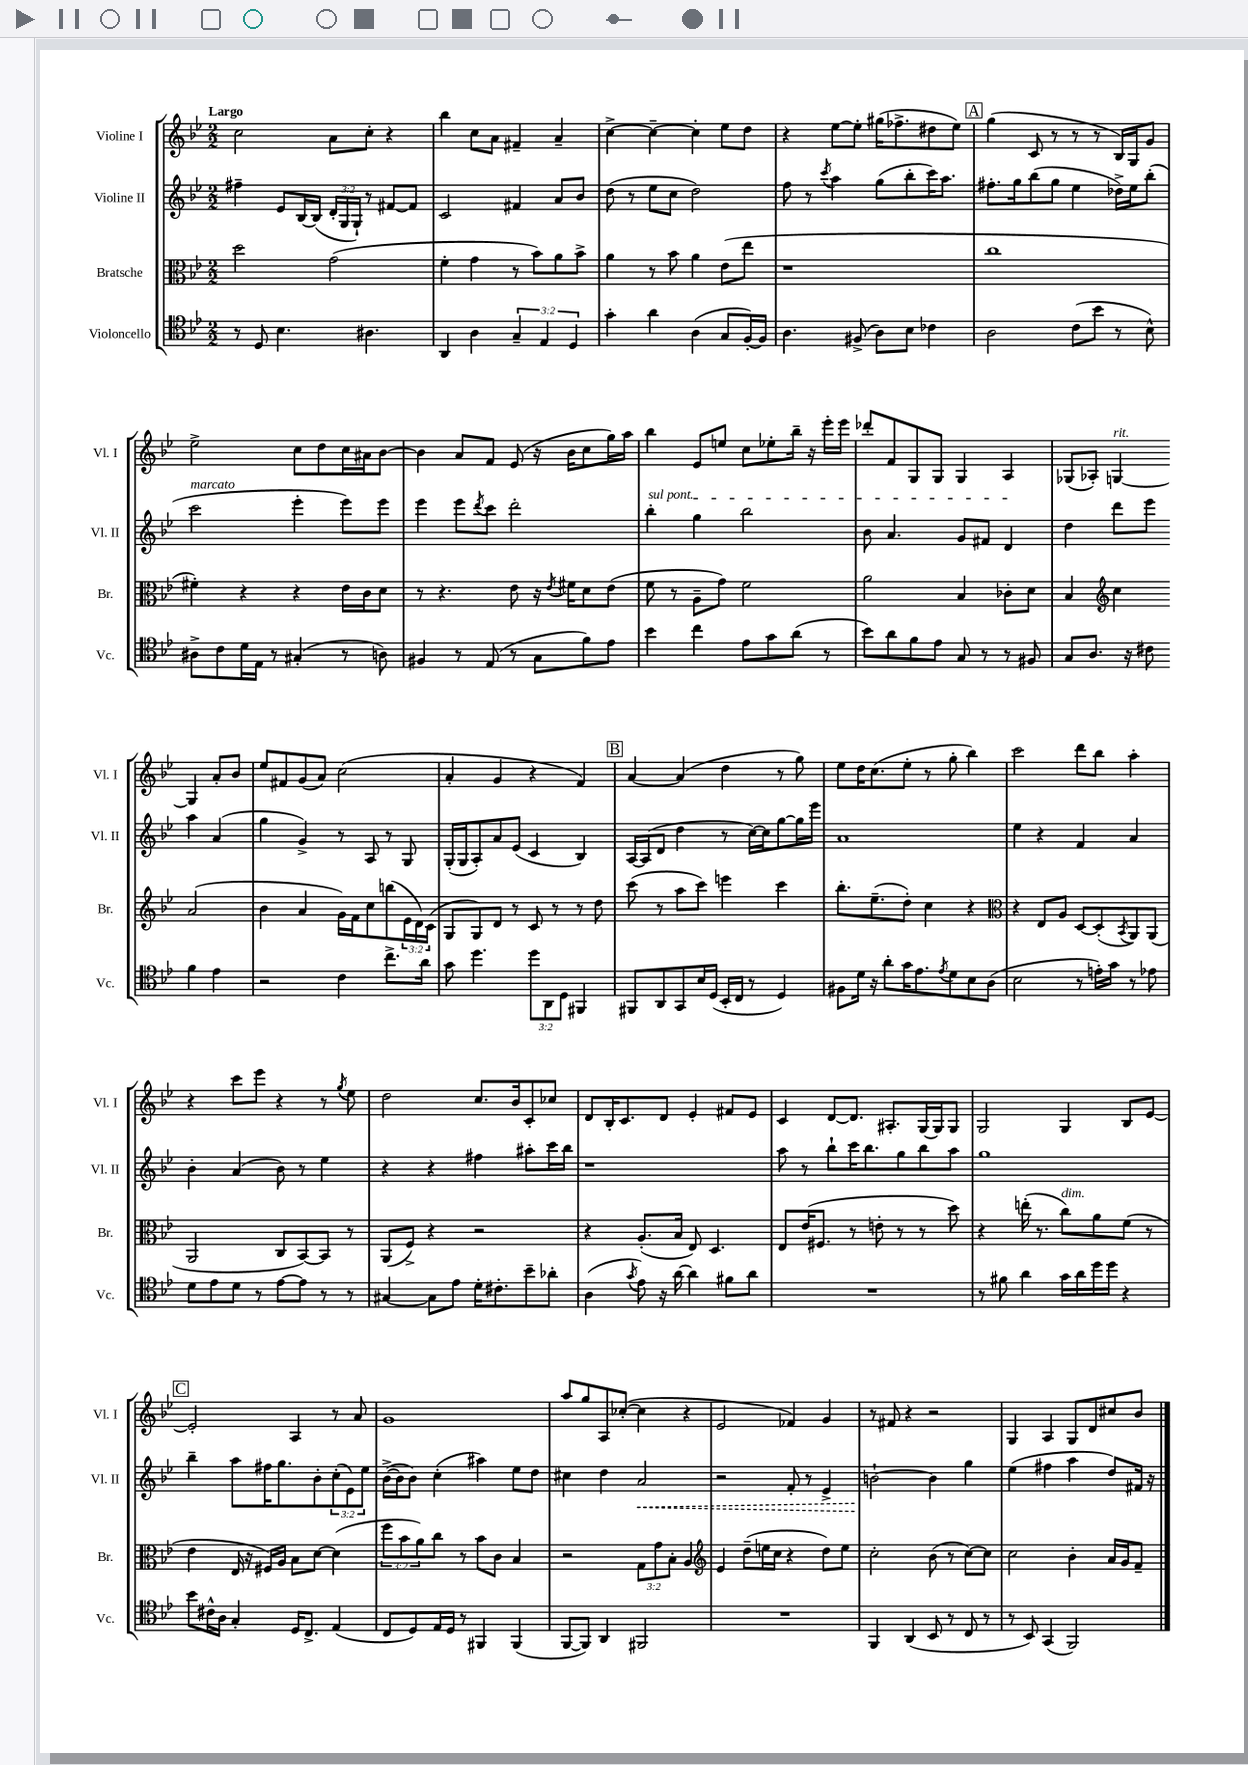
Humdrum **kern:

**kern	**kern	**kern	**kern
*staff4	*staff3	*staff2	*staff1
*clefC4	*clefC3	*clefG2	*clefG2
*k[b-e-]	*k[b-e-]	*k[b-e-]	*k[b-e-]
*M2/2	*M2/2	*M2/2	*M2/2
8r	2dd	4ff#~	2cc
8D	.	.	.
4.B-	.	8e-	.
.	.	[16B-	.
.	.	(16B-]	.
.	(2g	24d'	8a
.	.	24G	.
.	.	24G`)	.
4.A#	.	8r	8cc'
.	.	[8f#	4r
.	.	8f#]	.
=	=	=	=
4AA	4f'	2c	4bb-
4A	4g	.	8cc
.	.	.	8a
6G~	8r	4f#	4f#~
.	8b-)	.	.
6E-	.	.	.
.	8a	8a	4a~
6D	.	.	.
.	8b-^	8b-	.
=	=	=	=
4g'	4a	(8dd	[4cc^
.	.	8r	.
4a	8r	8ee-	4cc~_
.	8b-	8cc	.
(4A	4a	2dd)	4cc']
8G	(8e-	.	8ee-
[16F')	8ee-	.	8dd
16F]	.	.	.
=	=	=	=
4.A	1r	8ff	4r
.	.	8r	.
.	.	8qccc	.
.	.	4aa	[8ee-
(8F#^	.	.	8ee-']
8A)	.	(8gg	(16gg#
.	.	.	8.ff-^
8B-	.	8bb-'	.
4c-	.	16ccc)	8dd#
.	.	8.aa	.
.	.	.	8ee-)
=	=	=	=
2A	1cc	8.ff#'	(4gg
.	.	16gg	.
.	.	(8bb-	8c
.	.	8gg	8r
(8c	.	4ee-	8r
8b-	.	.	8r
8r	.	16dd-^)	16B-)
.	.	16ee-	16G
8B-^^)	.	(8bb-'	8g
=	=	=	=
8A#^	4f#')	2ccc	2ee-^
8c	.	.	.
16d	4r	.	.
16E-	.	.	.
8r	.	.	.
(4G#'	4r	4eee-'	8cc
.	.	.	8dd
8r	16e-	8eee-)	16cc
.	16c	.	16a#
8A)	8d	8eee-	[8b-
=	=	=	=
4F#	8r	4eee-	4b-]
.	4.r	.	.
8r	.	8eee-	8a
.	.	8qddd	.
(8E-	.	8ccc	8f
8r	8e-	2ddd'	(8e-
8G	16r	.	16r
.	8qe-	.	.
.	16f#	.	16b-
8f)	8d	.	8cc
8e-	(8e-	.	16gg)
.	.	.	16aa
=	=	=	=
4b-	8f	4bb-'	4bb-
.	8r	.	.
4cc	8A~	4gg	8e-
.	8g)	.	8ee
8e-	2f	2bb-	8cc
8g	.	.	8ee-'
(8a	.	.	16bb-~
.	.	.	16r
8r	.	.	16eee-'
.	.	.	16eee-
=	=	=	=
8b-)	2a	8b-	8ddd-'
8a	.	4.a	8f
8f	.	.	8G
8e-	.	.	8G
8G	4B-	8g	4G
8r	.	8f#	.
8r	8c-'	4d	4A
8F#	8d	.	.
=	=	=	=
8G	4B-	4dd	(8G-
8.A	.	.	8A-')
*	*clefG2	*	*
.	4cc	8ddd	[4G
16r	.	.	.
8c#	.	8eee-	.
4f	(2a	4aa	4G]
4e-	.	(4a	8a'
.	.	.	8b-
=	=	=	=
2r	4b-	4gg	8ee-
.	.	.	8f#
.	4a	4g^)	(8g
.	.	.	8a)
4c	16g)	8r	(2cc
.	16f	.	.
.	8cc	8A	.
8.cc^	(8bb	8r	.
.	24e-	8G	.
.	24d)	.	.
16a	.	.	.
.	(24c	.	.
=	=	=	=
8g	8G	(16G'	4a'
.	.	16G	.
4.dd	8G)	8A')	.
.	8d	8a	4g
.	8r	(8e-	.
12dd	8c	4c	4r
12AA	.	.	.
.	8r	.	.
12D	.	.	.
4FF#	8r	4B-)	4f)
.	8dd	.	.
=	=	=	=
8FF#	(8ccc	[16A	[4a
.	.	(16A]	.
8AA	8r	8d	.
8GG	8aa	4dd	(4a]
16B-	8ccc)	.	.
(16D	.	.	.
16BB-'	4eee	8r	4dd
16C	.	.	.
8r	.	[16cc)	.
.	.	16cc]	.
4D)	4ccc	[8gg	8r
.	.	16gg]	8gg)
.	.	16eee-	.
=	=	=	=
8F#	8.bb-'	1a	8ee-
16d	.	.	16dd
16r	(8.ee-~	.	(8.cc
8a'	.	.	.
16g	8dd')	.	8ee-'
8.e-	.	.	.
.	4cc	.	8r
8qe-	.	.	.
8d	.	.	8gg'
8B-	4r	.	4bb-)
(8A	.	.	.
=	=	=	=
*	*clefC3	*	*
2B-	4r	4ee-	2ccc
.	8E-	4r	.
.	8A	.	.
8r	[8D	4f	8ddd
16e')	(8D']	.	8bb-
16g	.	.	.
.	8qBB-	.	.
8r	8AA)	4a	4aa'
8e-	(8AA	.	.
=	=	=	=
8d	2AA	4b-'	4r
8e-	.	.	.
8d	.	(4a	8ccc
8r	.	.	8eee-
[8e-	8C	8b-)	4r
8e-]	[8BB-)	8r	.
8r	8BB-]	4ee-	8r
.	.	.	8qgg
8r	8r	.	8ee-
=	=	=	=
[4G#	(8AA	4r	2dd
.	8F^)	.	.
8G#]	4r	4r	.
8e-	.	.	.
16d'	2r	4ff#	8.cc
8.c#'	.	.	.
.	.	.	16b-
8b-~	.	8aa#'	8c'
8a-'	.	16ccc	8cc-
.	.	16bb-	.
=	=	=	=
(4A	4r	1r	8d
.	.	.	16B-'
.	.	.	8.c
8qg	.	.	.
8e-)	(8.A'	.	.
16r	.	.	8d
[16a	16B-	.	.
4a]	8E-)	.	4e-'
.	4.D	.	.
8f#	.	.	8f#
8a	.	.	8e-
=	=	=	=
1r	8E-	8aa	4c
.	(16e-	8r	.
.	8.F#	.	.
.	.	8bb-`	[8d
.	8r	16ccc	8.d]
.	.	8.bb-	.
.	8e'	.	.
.	.	.	8.A#'
.	8r	8gg	.
.	8r	8bb-	[16G
.	.	.	16G]
.	8dd)	8aa	8G
=	=	=	=
8r	4r	1gg	2G
8f#	.	.	.
4a	(16ee'	.	.
.	8.r	.	.
16g	8cc)	.	4G
16a	.	.	.
16dd	8a	.	.
16dd	.	.	.
4r	(8f	.	8B-
.	8r	.	[8e-
=	=	=	=
8b-	4e-	4bb-~	2e-']
16c#^^	.	.	.
16A	.	.	.
4G'	16E-	8aa	.
.	16r	.	.
.	16F#)	16ff#	.
.	16A	8.gg	.
16D	8B-	.	4A
8.C^	.	.	.
.	[8d	8b-'	.
(4E-	(4d]	(12cc'	8r
.	.	12e-)	.
.	.	.	8a
.	.	12ee-	.
=	=	=	=
8C	12ff	([16b-^	1g
.	.	16b-]	.
.	12b-	.	.
8D)	.	8b-)	.
.	12a)	.	.
16E-	8cc	(4cc'	.
16D	.	.	.
8r	8r	.	.
4FF#	8b-	4aa#)	.
.	8c	.	.
(4FF#	4B-	8ee-	.
.	.	8dd	.
=	=	=	=
[8FF	2r	4cc#	8aa
8FF])	.	.	8gg
4AA	.	4dd	8A
.	.	.	([8cc-'
2FF#	12G	2a	4cc-]
.	12g	.	.
.	12B-'	.	.
.	4A	.	4r
=	=	=	=
*	*clefG2	*	*
1r	4e-	2r	2e-
.	(8dd~	.	.
.	16ee	.	.
.	16cc	.	.
.	4r	8f'	4f-)
.	.	8r	.
.	8dd)	4e-^	4g
.	8ee	.	.
=	=	=	=
4FF	2cc'	[2b`	8r
.	.	.	8f#
(4AA	.	.	4r
8BB-	(8b-	4b]	2r
8r	8r	.	.
8C	[8cc)	4gg	.
8r	8cc]	.	.
=	=	=	=
8r	2cc	(4ee-	4G
8BB-)	.	.	.
(4GG	.	4ff#	4A
2FF)	4b-'	4aa	8G
.	.	.	8d
.	16a	8dd)	8cc#
.	16g	.	.
.	8f~	16f#	8b-
.	.	16r	.
==	==	==	==
*-	*-	*-	*-
